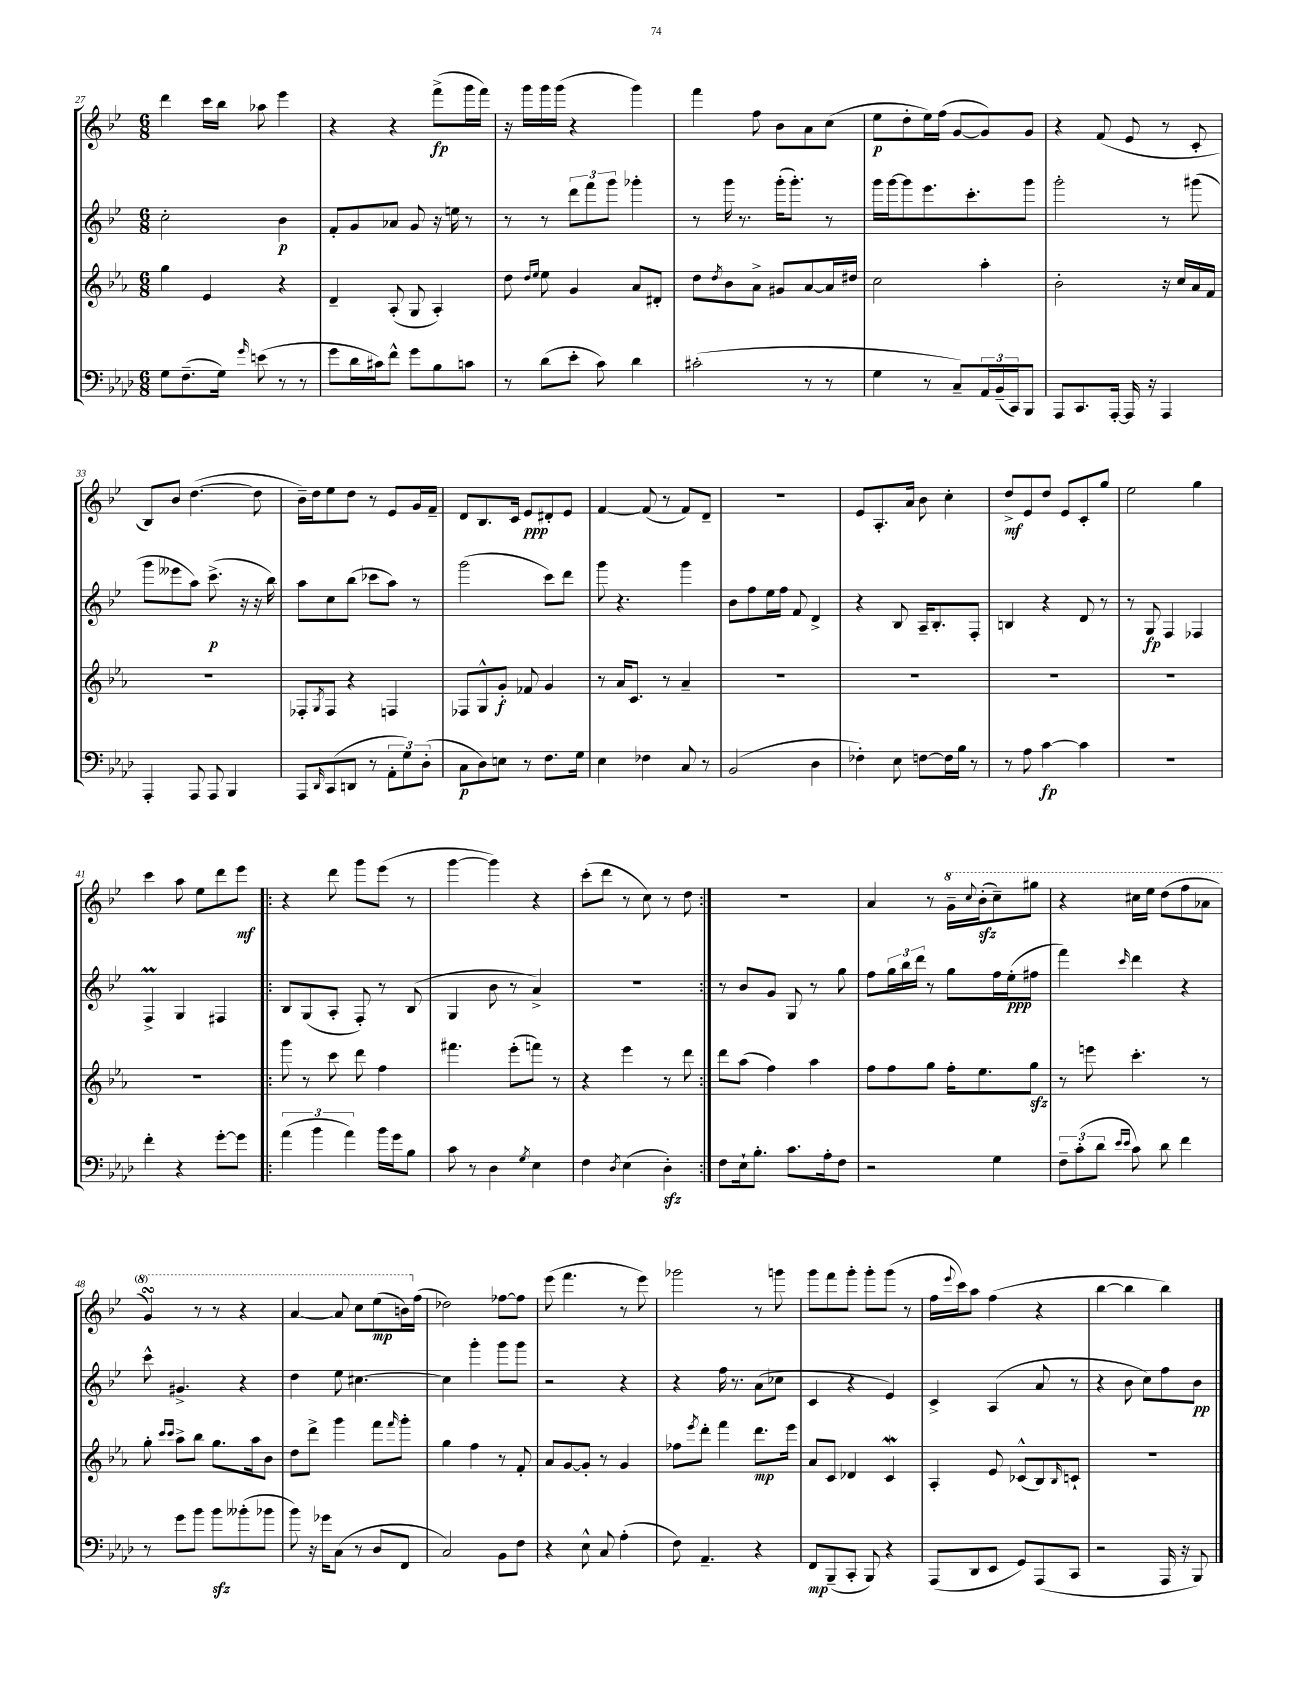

**kern	**dynam	**kern	**dynam	**kern	**dynam	**kern	**dynam
*part4	*part4	*part3	*part3	*part2	*part2	*part1	*part1
*staff4	*staff4	*staff3	*staff3	*staff2	*staff2	*staff1	*staff1
*clefF4	*	*clefG2	*	*clefG2	*	*clefG2	*
*k[b-e-a-d-]	*	*k[b-e-a-]	*	*k[b-e-]	*	*k[b-e-]	*
*M6/8	*	*M6/8	*	*M6/8	*	*M6/8	*
=27	=27	=27	=27	=27	=27	=27	=27
8G\L	.	4gg\	.	2cc'\	.	4ddd\	.
(8.F~\	.	.	.	.	.	.	.
.	.	4e-/	.	.	.	16ccc\LL	.
16G\Jk)	.	.	.	.	.	16bb-\JJ	.
16qqg/	.	.	.	.	.	.	.
(8en\	.	.	.	.	.	8aa-X\	.
8r	.	4r	.	4b-\	p	4eee-\	.
8r	.	.	.	.	.	.	.
=28	=28	=28	=28	=28	=28	=28	=28
8g\L	.	4d~/	.	8f'/L	.	4r	.
16d-\L	.	.	.	8g/	.	.	.
16c#X\J)	.	.	.	.	.	.	.
8f^^\J	.	(8A-'/	.	8a-X/J	.	4r	.
8g\L	.	8G/	.	8g/	.	.	.
8B-\	.	4A-'/)	.	16r	.	(8fff^\L	fp
.	.	.	.	16een\	.	.	.
8cn\J	.	.	.	8r	.	16ggg\L	.
.	.	.	.	.	.	16fff\JJ)	.
=29	=29	=29	=29	=29	=29	=29	=29
8r	.	8dd\	.	8r	.	16r	.
.	.	.	.	.	.	16ggg\LL	.
.	.	16qqdd/LL	.	.	.	.	.
.	.	16qqee-/JJ	.	.	.	.	.
(8d-\L	.	8ee-\	.	8r	.	16ggg\	.
.	.	.	.	.	.	(16ggg\JJ	.
8e-'\J	.	4g/	.	12ddd\L	.	4r	.
.	.	.	.	12fff\	.	.	.
8c\)	.	.	.	.	.	.	.
.	.	.	.	12ggg\J	.	.	.
4d-\	.	8a-/L	.	4ggg-X'\	.	4ggg\)	.
.	.	8d#X'/J	.	.	.	.	.
=30	=30	=30	=30	=30	=30	=30	=30
(2c#X'\	.	8dd\L	.	8r	.	4fff\	.
.	.	8qdd/	.	.	.	.	.
.	.	8b-\	.	16ggg\	.	.	.
.	.	.	.	8.r	.	.	.
.	.	8a-^\J	.	.	.	8ff\	.
.	.	8g#X/L	.	(16ggg'\KL	.	8b-\L	.
.	.	.	.	8.ggg'\J)	.	.	.
8r	.	[8a-/	.	.	.	8a\	.
8r	.	16a-/L]	.	8r	.	(8cc\J	.
.	.	16dd#X/JJ	.	.	.	.	.
=31	=31	=31	=31	=31	=31	=31	=31
4G\	.	2cc\	.	16ggg\LL	.	8ee-\L	p
.	.	.	.	[16ggg\J	.	.	.
.	.	.	.	8ggg\]	.	8dd'\	.
8r	.	.	.	8.eee-\	.	16ee-\L)	.
.	.	.	.	.	.	(16ff\JJ	.
8C~/L)	.	.	.	.	.	[8g/L	.
.	.	.	.	8.ccc'\	.	.	.
24AA-/L	.	4aa-'\	.	.	.	8g/])	.
(24BB-~/	.	.	.	.	.	.	.
24CC/J)	.	.	.	.	.	.	.
8BBB-/J	.	.	.	8ggg\J	.	8g/J	.
=32	=32	=32	=32	=32	=32	=32	=32
8AAA-/L	.	2b-'\	.	2ggg'\	.	4r	.
8.CC/	.	.	.	.	.	.	.
.	.	.	.	.	.	(8f/	.
[16AAA-'/Jk	.	.	.	.	.	.	.
16AAA-/]	.	.	.	.	.	8e-/	.
16r	.	.	.	.	.	.	.
4AAA-/	.	16r	.	8r	.	8r	.
.	.	16cc/LL	.	.	.	.	.
.	.	16a-/	.	(8ggg#X\	.	8c'/	.
.	.	16f/JJ	.	.	.	.	.
!!LO:LB:g=z
=33	=33	=33	=33	=33	=33	=33	=33
4AAA-'/	.	2.r	.	8ggg\L	.	8B-/L)	.
.	.	.	.	8eee--X\	.	8b-/J	.
8AAA-/	.	.	.	8aa\J)	.	([4.dd\	.
8AAA-/	.	.	.	(8.ccc^\	p	.	.
4BBB-/	.	.	.	.	.	.	.
.	.	.	.	16r	.	.	.
.	.	.	.	16r	.	8dd\]	.
.	.	.	.	16bb-\)	.	.	.
=34	=34	=34	=34	=34	=34	=34	=34
8AAA-/L	.	8F-X'/L	.	8aa\L	.	16b-~\LL)	.
.	.	.	.	.	.	16dd\J	.
16qqDD-/	.	8qG/	.	.	.	.	.
(8CC/	.	8F-/J	.	8cc\	.	8ee-\	.
8DDn/J	.	4r	.	(8bb-\J	.	8dd\J	.
8r	.	.	.	8ccc-X\L	.	8r	.
12AA-'\L	.	4Fn/	.	8aa\J)	.	8e-/L	.
12G\)	.	.	.	.	.	.	.
.	.	.	.	8r	.	16g/L	.
(12D-'\J	.	.	.	.	.	.	.
.	.	.	.	.	.	16f~/JJ	.
=35	=35	=35	=35	=35	=35	=35	=35
8C\L	p	8F-X/L	.	(2ggg\	.	8d/L	.
8D-\)	.	8G^^/	.	.	.	8.B-/	.
8En\J	.	8g'/J	f	.	.	.	.
.	.	.	.	.	.	16c/Jk	.
8r	.	8f-X/	.	.	.	8e-/L	ppp
8.F\L	.	4g/	.	8ccc\L)	.	8d#X'/	.
.	.	.	.	8ddd\J	.	8e-/J	.
16G\Jk	.	.	.	.	.	.	.
=36	=36	=36	=36	=36	=36	=36	=36
4E-\	.	8r	.	8ggg\	.	[4f/	.
.	.	16a-/KL	.	4.r	.	.	.
.	.	8.c/J	.	.	.	.	.
4F-X\	.	.	.	.	.	(8f/]	.
.	.	8r	.	.	.	8r	.
8C/	.	4a-~/	.	4ggg\	.	8f/L)	.
8r	.	.	.	.	.	8d~/J	.
=37	=37	=37	=37	=37	=37	=37	=37
(2BB-/	.	2.r	.	8b-\L	.	2.r	.
.	.	.	.	8ff\	.	.	.
.	.	.	.	16ee-\L	.	.	.
.	.	.	.	16ff\JJ	.	.	.
.	.	.	.	8f/	.	.	.
4D-\	.	.	.	4d^/	.	.	.
=38	=38	=38	=38	=38	=38	=38	=38
4F-X'\)	.	2.r	.	4r	.	8e-/L	.
.	.	.	.	.	.	8.A'/	.
8E-\	.	.	.	8B-/	.	.	.
.	.	.	.	.	.	16a/Jk	.
[8Fn\L	.	.	.	16A~/KL	.	8b-\	.
.	.	.	.	8.B-'/	.	.	.
16F\L]	.	.	.	.	.	4cc'\	.
16B-\JJ	.	.	.	.	.	.	.
8r	.	.	.	8F'/J	.	.	.
=39	=39	=39	=39	=39	=39	=39	=39
8r	.	2.r	.	4Bn/	.	8dd^/L	mf
8A-\	.	.	.	.	.	8e-/	.
[4c\	fp	.	.	4r	.	8dd/J	.
.	.	.	.	.	.	8e-/L	.
4c\]	.	.	.	8d/	.	8c'/	.
.	.	.	.	8r	.	8gg/J	.
=40	=40	=40	=40	=40	=40	=40	=40
2.r	.	2.r	.	8r	.	2ee-\	.
.	.	.	.	8G/	fp	.	.
.	.	.	.	4F/	.	.	.
.	.	.	.	4F-X/	.	4gg\	.
!!LO:LB:g=z
=41	=41	=41	=41	=41	=41	=41	=41
4f'\	.	2.r	.	4FM^/	.	4ccc\	.
4r	.	.	.	4G/	.	8aa\	.
.	.	.	.	.	.	8ee-\L	.
[8g'\L	.	.	.	4F#X/	.	8ddd\	.
8g\J]	.	.	.	.	.	8eee-\J	mf
=42!|:	=42!|:	=42!|:	=42!|:	=42!|:	=42!|:	=42!|:	=42!|:
(6a-\	.	8ggg\	.	8B-/L	.	4r	.
.	.	8r	.	(8G/	.	.	.
6b-\	.	.	.	.	.	.	.
.	.	8ccc\	.	8A'/J	.	8ddd\	.
6a-\)	.	.	.	.	.	.	.
.	.	8ddd\	.	8F'/)	.	8ggg\L	.
16b-\LL	.	4ff\	.	8r	.	(8eee-\J	.
16g\J	.	.	.	.	.	.	.
8B-\J	.	.	.	(8B-/	.	8r	.
=43	=43	=43	=43	=43	=43	=43	=43
8c\	.	4.fff#X\	.	4G/	.	[4ggg\	.
8r	.	.	.	.	.	.	.
4D-\	.	.	.	8b-\	.	4ggg\])	.
.	.	(8eee-'\L	.	8r	.	.	.
8qG/	.	.	.	.	.	.	.
4E-\	.	8fffn\J)	.	4a^/)	.	4r	.
.	.	8r	.	.	.	.	.
=44	=44	=44	=44	=44	=44	=44	=44
4F\	.	4r	.	2.r	.	(8ccc'\L	.
.	.	.	.	.	.	8ddd\J	.
8qD-/	.	.	.	.	.	.	.
(4E-\	.	4eee-\	.	.	.	8r	.
.	.	.	.	.	.	8cc\)	.
4D-zz'\)	.	8r	.	.	.	8r	.
.	.	8ddd\	.	.	.	8dd\	.
=45:|!	=45:|!	=45:|!	=45:|!	=45:|!	=45:|!	=45:|!	=45:|!
8F\L	.	8ddd\L	.	8r	.	2.r	.
16E-`\k	.	(8aa-\J	.	8b-/L	.	.	.
8.B-'\J	.	.	.	.	.	.	.
.	.	4ff\)	.	8g/J	.	.	.
8.c\L	.	.	.	8G/	.	.	.
.	.	4aa-\	.	8r	.	.	.
16A-'\k	.	.	.	.	.	.	.
8F\J	.	.	.	8gg\	.	.	.
=46	=46	=46	=46	=46	=46	=46	=46
2r	.	8ff\L	.	8ff\L	.	4a/	.
.	.	8ff\	.	24gg\L	.	.	.
.	.	.	.	24bb-\	.	.	.
.	.	.	.	24ddd\JJ	.	.	.
.	.	8gg\J	.	8r	.	8r	.
*	*	*	*	*	*	*8va	*
.	.	16ff'\KL	.	8gg\L	.	16gg~\LL	.
.	.	.	.	.	.	8qqccc/	.
.	.	8.ee-\	.	.	.	(16bb-zz'\J	.
4G\	.	.	.	16ff\L	.	8ccc~\)	.
.	.	.	.	(16ee-'\J	ppp	.	.
.	.	8ggzz\J	.	8ff#X\J	.	8ggg#X\J	.
=47	=47	=47	=47	=47	=47	=47	=47
12F~\L	.	8r	.	4fff\)	.	4r	.
(12c'\	.	.	.	.	.	.	.
.	.	8eeen\	.	.	.	.	.
12d-\J	.	.	.	.	.	.	.
16qqe-/LL	.	.	.	.	.	.	.
16qqe-/JJ	.	.	.	16qqccc/	.	.	.
8c\)	.	4.ccc'\	.	4ddd\	.	16ccc#X\LL	.
.	.	.	.	.	.	16eee-\JJ	.
8d-\	.	.	.	.	.	(8ddd\L	.
4f\	.	.	.	4r	.	8fff\	.
.	.	8r	.	.	.	8aa-X\J	.
!!LO:LB:g=z
=48	=48	=48	=48	=48	=48	=48	=48
8r	.	8gg'\	.	8ccc^^\	.	4ggsSSS/)	.
.	.	16qqccc/LL	.	.	.	.	.
.	.	16qqccc/JJ	.	.	.	.	.
8g\L	.	8aa-^\L	.	4.g#X^/	.	.	.
8b-\J	.	8bb-\J	.	.	.	8r	.
8b-zz\L	.	8.gg\L	.	.	.	8r	.
(8b--X'\	.	.	.	4r	.	4r	.
.	.	16aa-\k	.	.	.	.	.
8b-X\J	.	8b-\J	.	.	.	.	.
=49	=49	=49	=49	=49	=49	=49	=49
8b-\)	.	8dd\L	.	4dd\	.	[4aa/	.
16r	.	8ddd^\J	.	.	.	.	.
16g-X\KL	.	.	.	.	.	.	.
(8C\J	.	4ggg\	.	8ee-\	.	8aa/]	.
8r	.	.	.	[4.cc#X\	.	8ccc\L	.
8D-/L	.	8fff\L	.	.	.	(8eee-\	mp
.	.	16qqfff/	.	.	.	.	.
8FF/J	.	8ggg'\J	.	.	.	16bbn\L)	.
*	*	*	*	*	*	*X8va	*
.	.	.	.	.	.	(16ff\JJ	.
=50	=50	=50	=50	=50	=50	=50	=50
2C/)	.	4gg\	.	4cc#\]	.	2dd-X\)	.
.	.	4ff\	.	4ggg'\	.	.	.
8BB-\L	.	8r	.	8ggg\L	.	[8ff-X\L	.
8F\J	.	8f'/	.	8ggg\J	.	8ff-\J]	.
=51	=51	=51	=51	=51	=51	=51	=51
4r	.	8a-/L	.	2r	.	(8eee-\	.
.	.	[8g/	.	.	.	4.fff\	.
8E-^^\	.	8g'/J]	.	.	.	.	.
8C/	.	8r	.	.	.	.	.
(4A-'\	.	4g/	.	4r	.	8r	.
.	.	.	.	.	.	8eee-\)	.
=52	=52	=52	=52	=52	=52	=52	=52
8F\)	.	8ff-X\L	.	4r	.	2ggg-X\	.
.	.	8qeee-/	.	.	.	.	.
4.AA-~/	.	8ddd'\J	.	.	.	.	.
.	.	4fff\	.	16ff\	.	.	.
.	.	.	.	8.r	.	.	.
4r	.	8.ddd\L	mp	(8a\L	.	8r	.
.	.	.	.	8cc-X\J	.	8gggn\	.
.	.	16eee-\Jk	.	.	.	.	.
=53	=53	=53	=53	=53	=53	=53	=53
8FF/L	mp	8a-/L	.	4c/	.	8ggg\L	.
(8BBB-~/	.	8c/J	.	.	.	8fff\	.
8CC'/J	.	4d-X/	.	4r	.	8ggg'\J	.
8BBB-/)	.	.	.	.	.	8ggg'\L	.
4r	.	4cW/	.	4e-/)	.	(8ggg\J	.
.	.	.	.	.	.	8r	.
=54	=54	=54	=54	=54	=54	=54	=54
(8AAA-/L	.	4A-'/	.	4c^/	.	16ff\LL	.
.	.	.	.	.	.	8qqeee-/	.
.	.	.	.	.	.	16ccc\J)	.
8DD-/	.	.	.	.	.	8aa\J	.
8EE-/J	.	8e-/	.	(4A/	.	(4ff\	.
8GG/L)	.	(8c-X^^/L	.	.	.	.	.
(8AAA-/	.	8B-/)	.	8a/	.	4r	.
.	.	16qqB-/	.	.	.	.	.
8CC/J	.	8cn`/J	.	8r	.	.	.
=55	=55	=55	=55	=55	=55	=55	=55
2r	.	2.r	.	4r	.	[4bb-\	.
.	.	.	.	8b-\	.	4bb-\]	.
.	.	.	.	8cc\L)	.	.	.
16AAA-/	.	.	.	8ff\	.	4bb-\)	.
16r	.	.	.	.	.	.	.
8BBB-/)	.	.	.	8b-\J	pp	.	.
==	==	==	==	==	==	==	==
*-	*-	*-	*-	*-	*-	*-	*-
